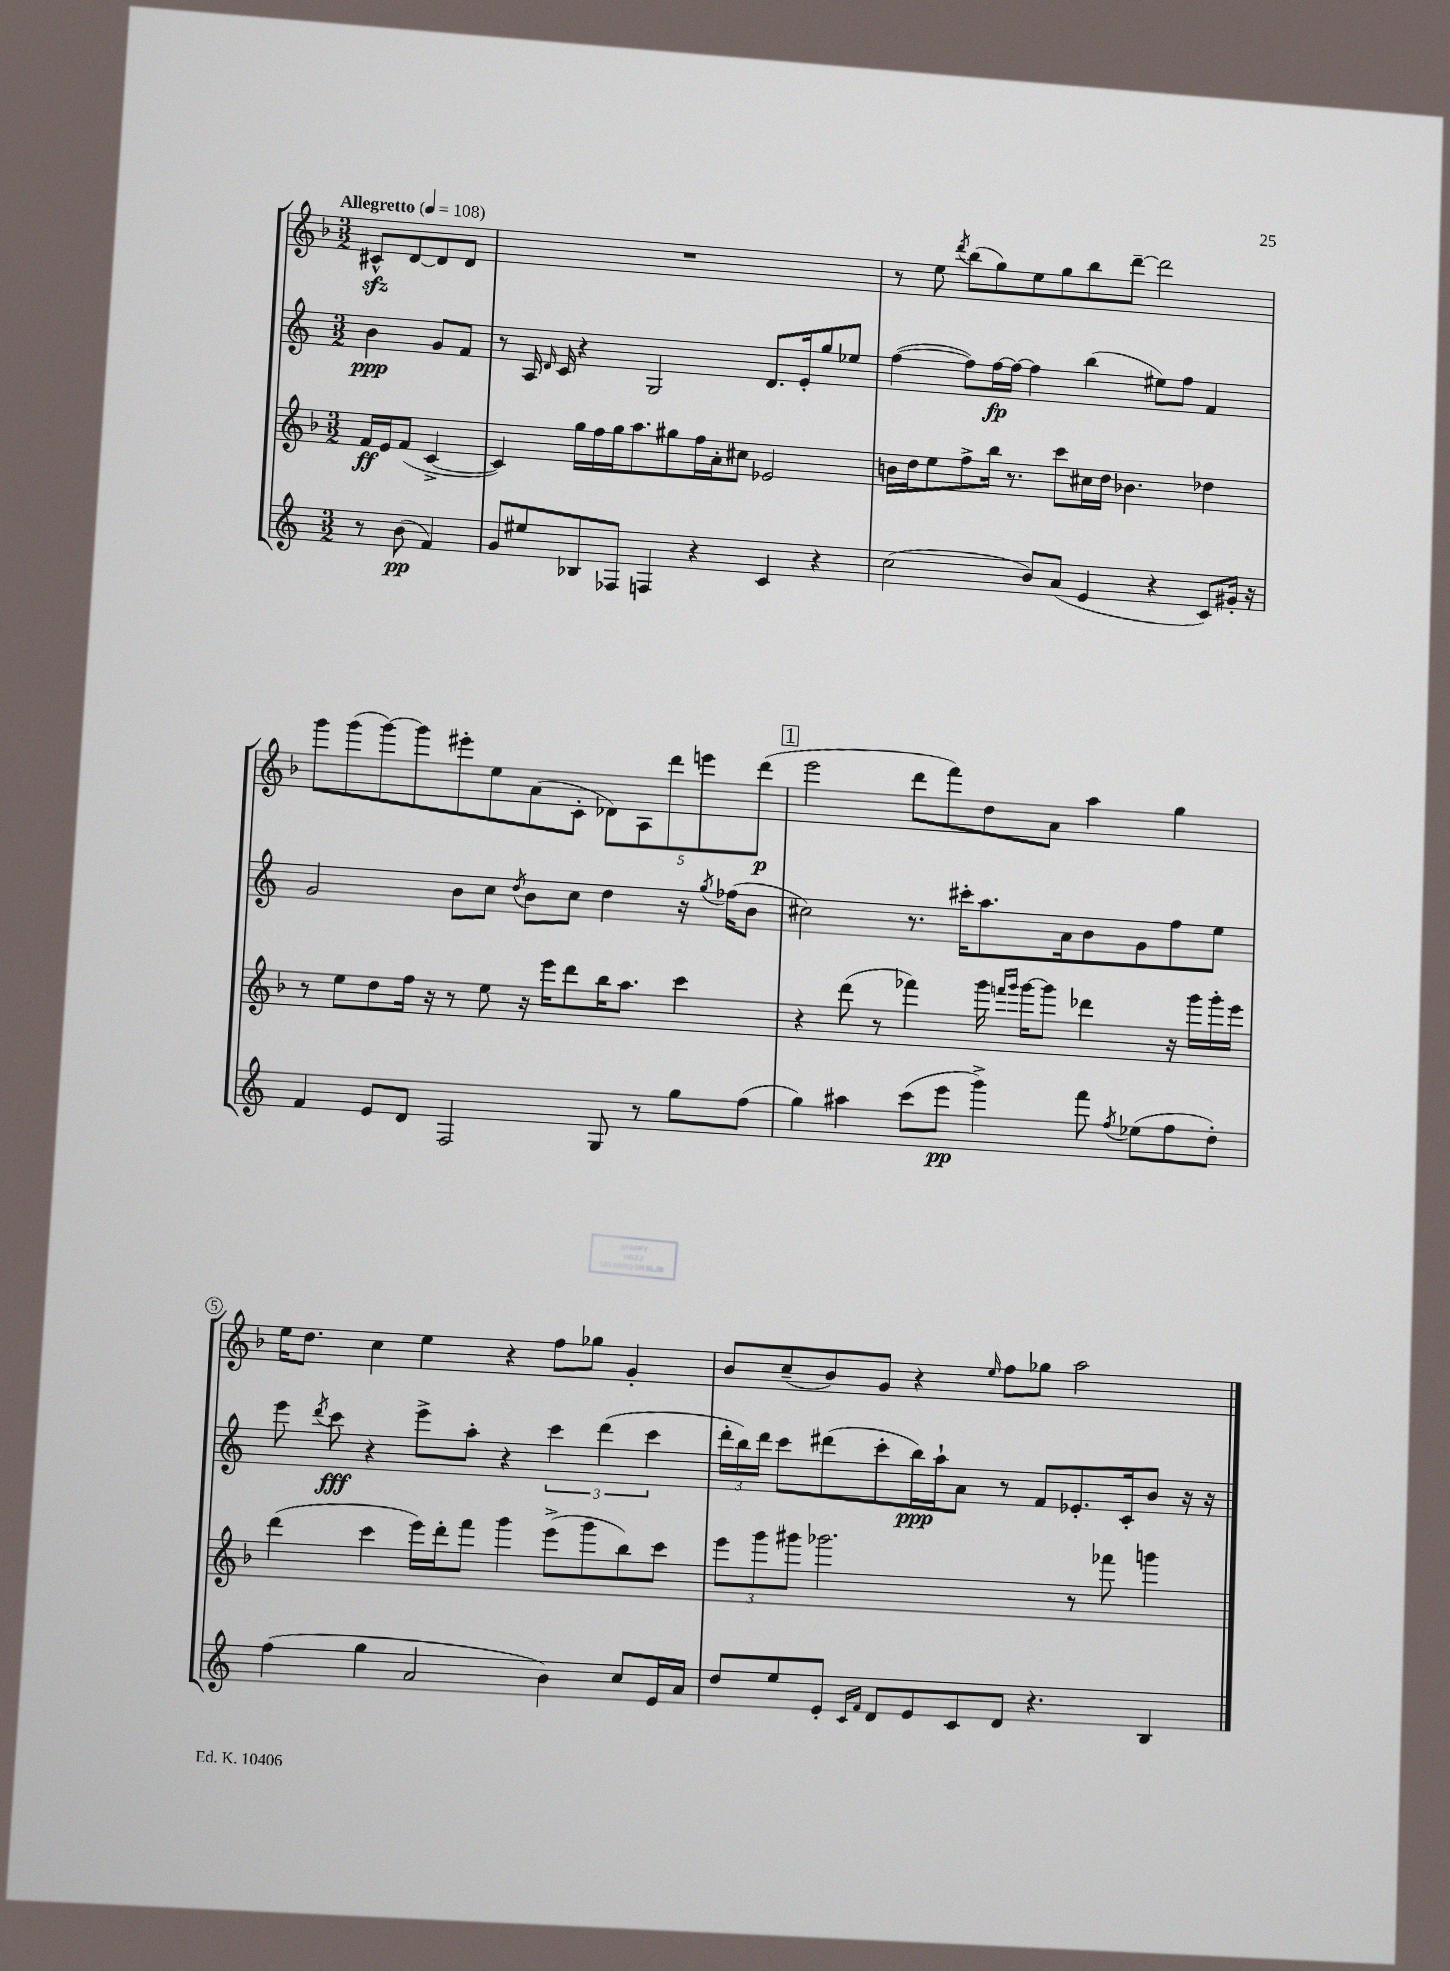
<<
\new StaffGroup <<
\new Staff = "s0" {
    \clef treble \key f \major \numericTimeSignature \time 3/2 \partial 2 \tempo "Allegretto" 4 = 108
    \autoBeamOff cis'8[-^\sfz d'8~ d'8 d'8] |
    R1. |
    r8 e''8 \acciaccatura { d'''8 } bes''8[( g''8) e''8 g''8 bes''8 d'''8]~-- d'''2 |
    g'''8[ g'''8( g'''8~) g'''8 eis'''8-. e''8 a'8( c'8]-. \tuplet 5/4 { des'8[) a8 d'''8 e'''8 d'''8]\p( } |
    \mark \markup { \box "1" } e'''2 d'''8[ f'''8) d''8 a'8] a''4 g''4 |
    e''16[ d''8.] c''4 e''4 r4 f''8[ ges''8] g'4-. |
    bes'8[ c''8--( bes'8) g'8] r4 \grace { e''16 } f''8[ ges''8] a''2 \bar "|." |
}
\new Staff = "s1" {
    \clef treble \key c \major \numericTimeSignature \time 3/2 \partial 2
    \autoBeamOff b'4\ppp g'8[ f'8] |
    r8 a16 \grace { d'16 } c'16 r4 g2 d'8.[ e'16-. g''8 ees''8] |
    f''4~( f''8[) f''16~\fp f''16]~ f''4 b''4( eis''8[) f''8] f'4 |
    g'2 b'8[ c''8] \acciaccatura { d''8 } b'8[ c''8] d''4 r16 \acciaccatura { g''8 } fes''16[( b'8] |
    \mark \markup { \box "1" } cis''2) r8. cis'''16[-. a''8. a'16 b'8 g'8 f''8 e''8] |
    e'''8 \acciaccatura { d'''8 } c'''8\fff r4 e'''8[-> a''8]-. r4 \tuplet 3/2 { c'''4 d'''4( c'''4 } |
    \tuplet 3/2 { d'''16[-. b''16) d'''16] } c'''8[ dis'''8( c'''8-. b''16\ppp) a''16-! a'8] r8 f'8[ ees'8.-. c'16-. b'8] r16 r16 \bar "|." |
}
\new Staff = "s2" {
    \clef treble \key f \major \numericTimeSignature \time 3/2 \partial 2
    \autoBeamOff f'16[\ff e'16 f'8]( c'4~-> |
    c'4) g''16[ f''16 g''16 a''8. gis''8 f''16 a'16-. cis''8] ees'2 |
    b'16[ d''16 e''8 f''8-> bes''16] r8. c'''8[ cis''16 d''16] bes'4. des''4 |
    r8 e''8[ d''8 f''16] r16 r8 e''8 r16 e'''16[ d'''8 bes''16 a''8.] c'''4 |
    \mark \markup { \box "1" } r4 d'''8( r8 fes'''4) g'''16 \grace { f'''16[ g'''16] } g'''16[~ g'''8] des'''4 r16 g'''16[ g'''16-. e'''16] |
    d'''4( c'''4 e'''16[) d'''16-. f'''8] g'''4 e'''8[->( g'''8 bes''8) c'''8] |
    \tuplet 3/2 { e'''8[ g'''8 gis'''8] } ges'''2. r8 fes'''8 g'''4 \bar "|." |
}
\new Staff = "s3" {
    \clef treble \key c \major \numericTimeSignature \time 3/2 \partial 2
    \autoBeamOff r8 b'8\pp( f'4) |
    g'8[ eis''8 bes8 fes8] f4 r4 c'4 r4 |
    c''2( b'8[) a'8]( e'4 r4 c'8[) gis'16]-. r16 |
    f'4 e'8[ d'8] f2 g8 r8 g''8[ f''8]( |
    \mark \markup { \box "1" } g''4) ais''4 c'''8[( e'''8]\pp g'''4->) f'''8 \acciaccatura { f''8 } ees''8[( f''8 d''8]-.) |
    f''4( g''4 a'2 b'4) c''8[ e'16 a'16] |
    d''8[ e''8 e'8]-. \grace { c'16[ f'16] } d'8[ e'8 c'8 d'8] r4. b4 \bar "|." |
}
>>
>>
\layout { \context { \Score \override BarNumber.break-visibility = ##(#f #t #t) barNumberVisibility = #(every-nth-bar-number-visible 5) \override BarNumber.stencil = #(make-stencil-circler 0.1 0.3 ly:text-interface::print) } }
